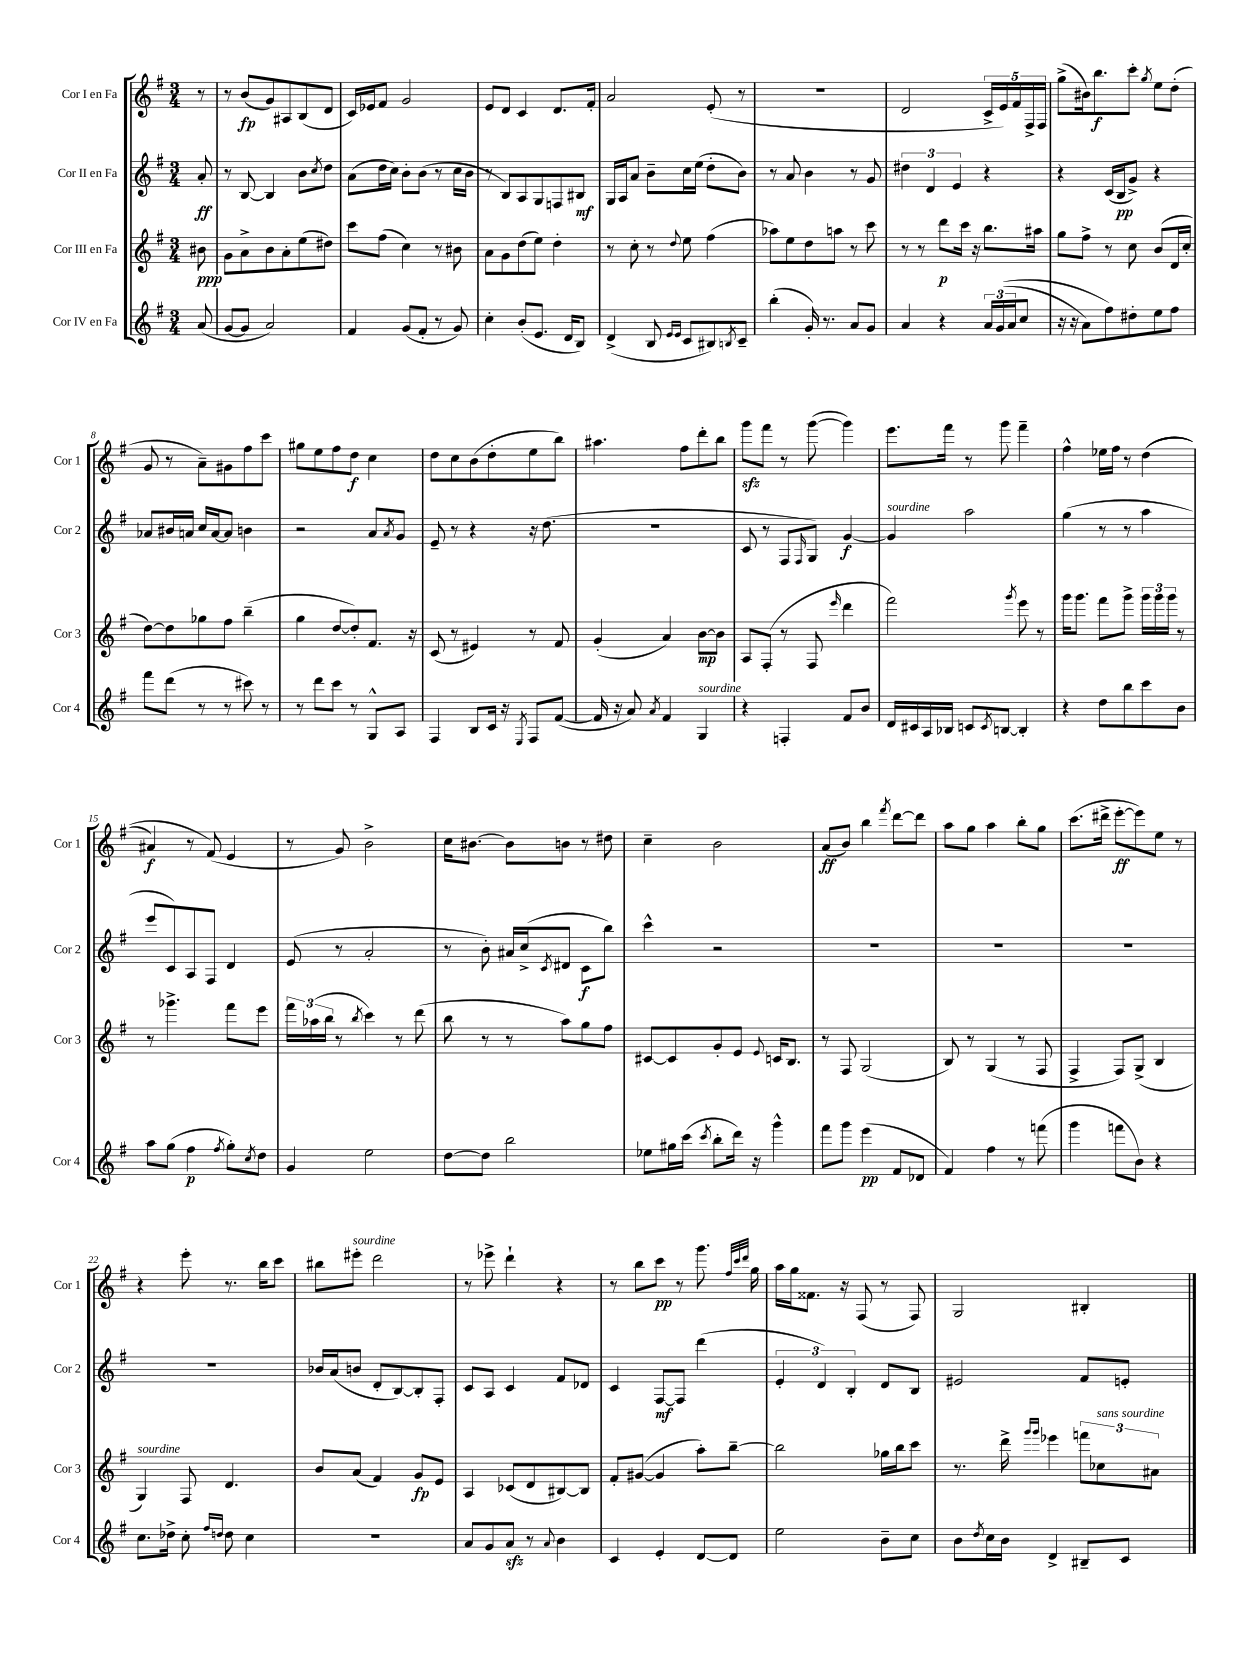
<<
\new StaffGroup <<
\new Staff = "s0" \with { instrumentName = "Cor I en Fa" shortInstrumentName = "Cor 1" } {
    \clef treble \key g \major \numericTimeSignature \time 3/4 \partial 8
    r8 |
    r8 b'8\fp( g'8) ais8 b8( d'8 |
    c'16) ees'16 fis'8 g'2 |
    e'8 d'8 c'4 d'8. fis'16-. |
    a'2 e'8-.( r8 |
    R2. |
    d'2 \tuplet 5/4 { c'16-> e'16) fis'16 fis16-> fis16 } |
    g''8->( bis'16) b''8.\f c'''8-. \acciaccatura { g''8 } e''8 d''8-.( |
    g'8 r8 a'8--) gis'8 fis''8 c'''8 |
    gis''8 e''8 fis''8 d''8\f c''4 |
    d''8 c''8 b'8( d''8-. e''8 b''8) |
    ais''4. fis''8 d'''8-. b''8 |
    g'''8\sfz fis'''8 r8 g'''8~( g'''4) |
    e'''8. fis'''16 r8 g'''8 fis'''4-- |
    fis''4-^ ees''16 fis''16 r8 d''4(\( |
    ais'4\f) r8 fis'8(\) e'4 |
    r8 g'8) b'2-> |
    c''16 bis'8.~ bis'8 b'8 r8 dis''8 |
    c''4-- b'2 |
    a'8\ff( b'8) b''4 \acciaccatura { fis'''8 } d'''8~ d'''8 |
    a''8 g''8 a''4 b''8-. g''8 |
    c'''8.( dis'''16-> e'''8~-.\ff e'''8) e''8 r8 |
    r4 e'''8-. r8. b''16 c'''8 |
    bis''8 eis'''8-.^\markup { \italic "sourdine" } d'''2 |
    r8 ees'''8-> d'''4-! r4 |
    r8 b''8 c'''8\pp r8 g'''8. \grace { fis''32 c'''32 d'''32 } g''16 |
    a''16 g''16 fisis'8. r16 fis8( r8 fis8) |
    g2 bis4-. \bar "|." |
}
\new Staff = "s1" \with { instrumentName = "Cor II en Fa" shortInstrumentName = "Cor 2" } {
    \clef treble \key g \major \numericTimeSignature \time 3/4 \partial 8
    a'8-.\ff |
    r8 b8~ b4 b'8 \acciaccatura { c''8 } d''8 |
    a'8( d''16 c''16) b'8-. b'8( r8 c''16 b'16 |
    r8 b8) a8 g8 f8 bis8\mf |
    g16 a16 a'8 b'8-- c''16 e''16( d''8-. b'8) |
    r8 a'8 b'4 r8 g'8 |
    \tuplet 3/2 { dis''4 d'4 e'4 } r4 |
    r4 c'16( b16\pp g'8->) r4 |
    aes'8 bis'16 a'16 c''16 a'16~ a'8 b'4 |
    r2 a'8 \acciaccatura { a'8 } g'8 |
    e'8-- r8 r4 r16 d''8.( |
    R2. |
    c'8 r8 fis8 \grace { fis16 } g8) g'4~\f |
    g'4^\markup { \italic "sourdine" } a''2 |
    g''4( r8 r8 a''4 |
    e'''8 c'8) a8 fis8 d'4 |
    e'8( r8 a'2-. |
    r8 b'8-.) ais'16 c''16->( \acciaccatura { c'8 } dis'8 c'8\f b''8) |
    c'''4-^ r2 |
    R2. |
    R2. |
    R2. |
    R2. |
    bes'16 a'16( b'8 d'8-. b8~) b8-. fis8-. |
    c'8 a8 c'4 fis'8 des'8 |
    c'4 fis8~\mf fis8 d'''4( |
    \tuplet 3/2 { e'4-. d'4) b4-. } d'8 b8 |
    eis'2 fis'8 e'8-. \bar "|." |
}
\new Staff = "s2" \with { instrumentName = "Cor III en Fa" shortInstrumentName = "Cor 3" } {
    \clef treble \key g \major \numericTimeSignature \time 3/4 \partial 8
    bis'8\ppp |
    g'8 a'8-> b'8 a'8-. e''8( dis''8) |
    c'''8 fis''8( c''4) r8 bis'8 |
    a'8 g'8 d''8( e''8) d''4-. |
    r8 c''8-. r8 \appoggiatura { d''8 } e''8 fis''4( |
    aes''8) e''8 d''8 a''8 r8 c'''8 |
    r8 r8 d'''8\p c'''16 r16 b''8. ais''16 |
    g''8 fis''8-> r8 c''8 b'8( d'16 c''16-. |
    d''8~) d''8 ges''8 fis''8 b''4--( |
    g''4 d''8~ d''8-.) fis'8. r16 |
    c'8( r8 eis'4) r8 fis'8 |
    g'4-.( a'4) b'8~\mp b'8 |
    a8 fis8-.( r8 fis8 \grace { e'''16 } d'''4 |
    fis'''2) \acciaccatura { g'''8 } e'''8 r8 |
    g'''16 g'''8. fis'''8 g'''8-> \tuplet 3/2 { g'''16 g'''16 g'''16 } r8 |
    r8 ges'''4.-> fis'''8 e'''8 |
    \tuplet 3/2 { fis'''16 aes''16( b''16 } r8 \acciaccatura { b''8 } c'''4) r8 d'''8( |
    b''8 r8 r8 a''8) g''8 fis''8 |
    cis'8~ cis'8 g'8-. e'8 \appoggiatura { e'8 } c'16 b8. |
    r8 fis8 g2( |
    b8) r8 g4( r8 fis8 |
    fis4-> fis8) g8->( b4 |
    g4^\markup { \italic "sourdine" }) fis8 d'4. |
    b'8 a'8( fis'4) g'8\fp e'8 |
    a4 ces'8( d'8 bis8~) bis8 |
    fis'8-. gis'8~( gis'4 a''8-.) b''8~-- |
    b''2 ges''16 b''16 c'''8 |
    r8. d'''16-> \grace { g'''16 g'''16 } ees'''4 \tuplet 3/2 { f'''8 ces''8^\markup { \italic "sans sourdine" } ais'8 } \bar "|." |
}
\new Staff = "s3" \with { instrumentName = "Cor IV en Fa" shortInstrumentName = "Cor 4" } {
    \clef treble \key g \major \numericTimeSignature \time 3/4 \partial 8
    a'8( |
    g'8~ g'8 a'2) |
    fis'4 g'8( fis'8-. r8 g'8) |
    c''4-. b'8-.( e'8. d'16 b8) |
    d'4->( b8 \grace { e'16 e'16 } c'8 bis8) \acciaccatura { b8 } c'8-- |
    b''4-.( g'16-.) r8. a'8 g'8 |
    a'4 r4 \tuplet 3/2 { a'16 g'16(\( a'16 } c''8 |
    r16 r16 a'8) fis''8\) dis''8-. e''8 fis''8 |
    fis'''8 d'''8( r8 r8 cis'''8) r8 |
    r8 d'''8 c'''8 r8 g8-^ a8 |
    fis4 b8 c'16 r16 \acciaccatura { e8 } fis8 fis'8~( |
    fis'16 r16 a'8) \acciaccatura { a'8 } fis'4 g4^\markup { \italic "sourdine" } |
    r4 f4-. fis'8 b'8 |
    d'16 cis'16 a16 bes16 c'8 \acciaccatura { c'8 } b8~ b4-. |
    r4 d''8 b''8 c'''8 b'8 |
    a''8 g''8( fis''4\p \acciaccatura { fis''8 } g''8-.) \acciaccatura { c''8 } d''8 |
    g'4 e''2 |
    d''8~ d''8 b''2 |
    ees''8 gis''16 c'''16( \acciaccatura { c'''8 } b''8-. d'''16) r16 g'''4-^ |
    fis'''8 g'''8 e'''4\pp( fis'8 des'8 |
    fis'4) fis''4 r8 f'''8( |
    g'''4 f'''8 b'8) r4 |
    c''8. des''16-> c''8-. \grace { fis''16 d''16 } d''8 c''4 |
    R2. |
    a'8 g'8 a'8\sfz r8 \appoggiatura { a'8 } b'4 |
    c'4 e'4-. d'8~ d'8 |
    e''2 b'8-- c''8 |
    b'8 \acciaccatura { d''8 } c''16 b'16 d'4-> bis8-- c'8 \bar "|." |
}
>>
>>
